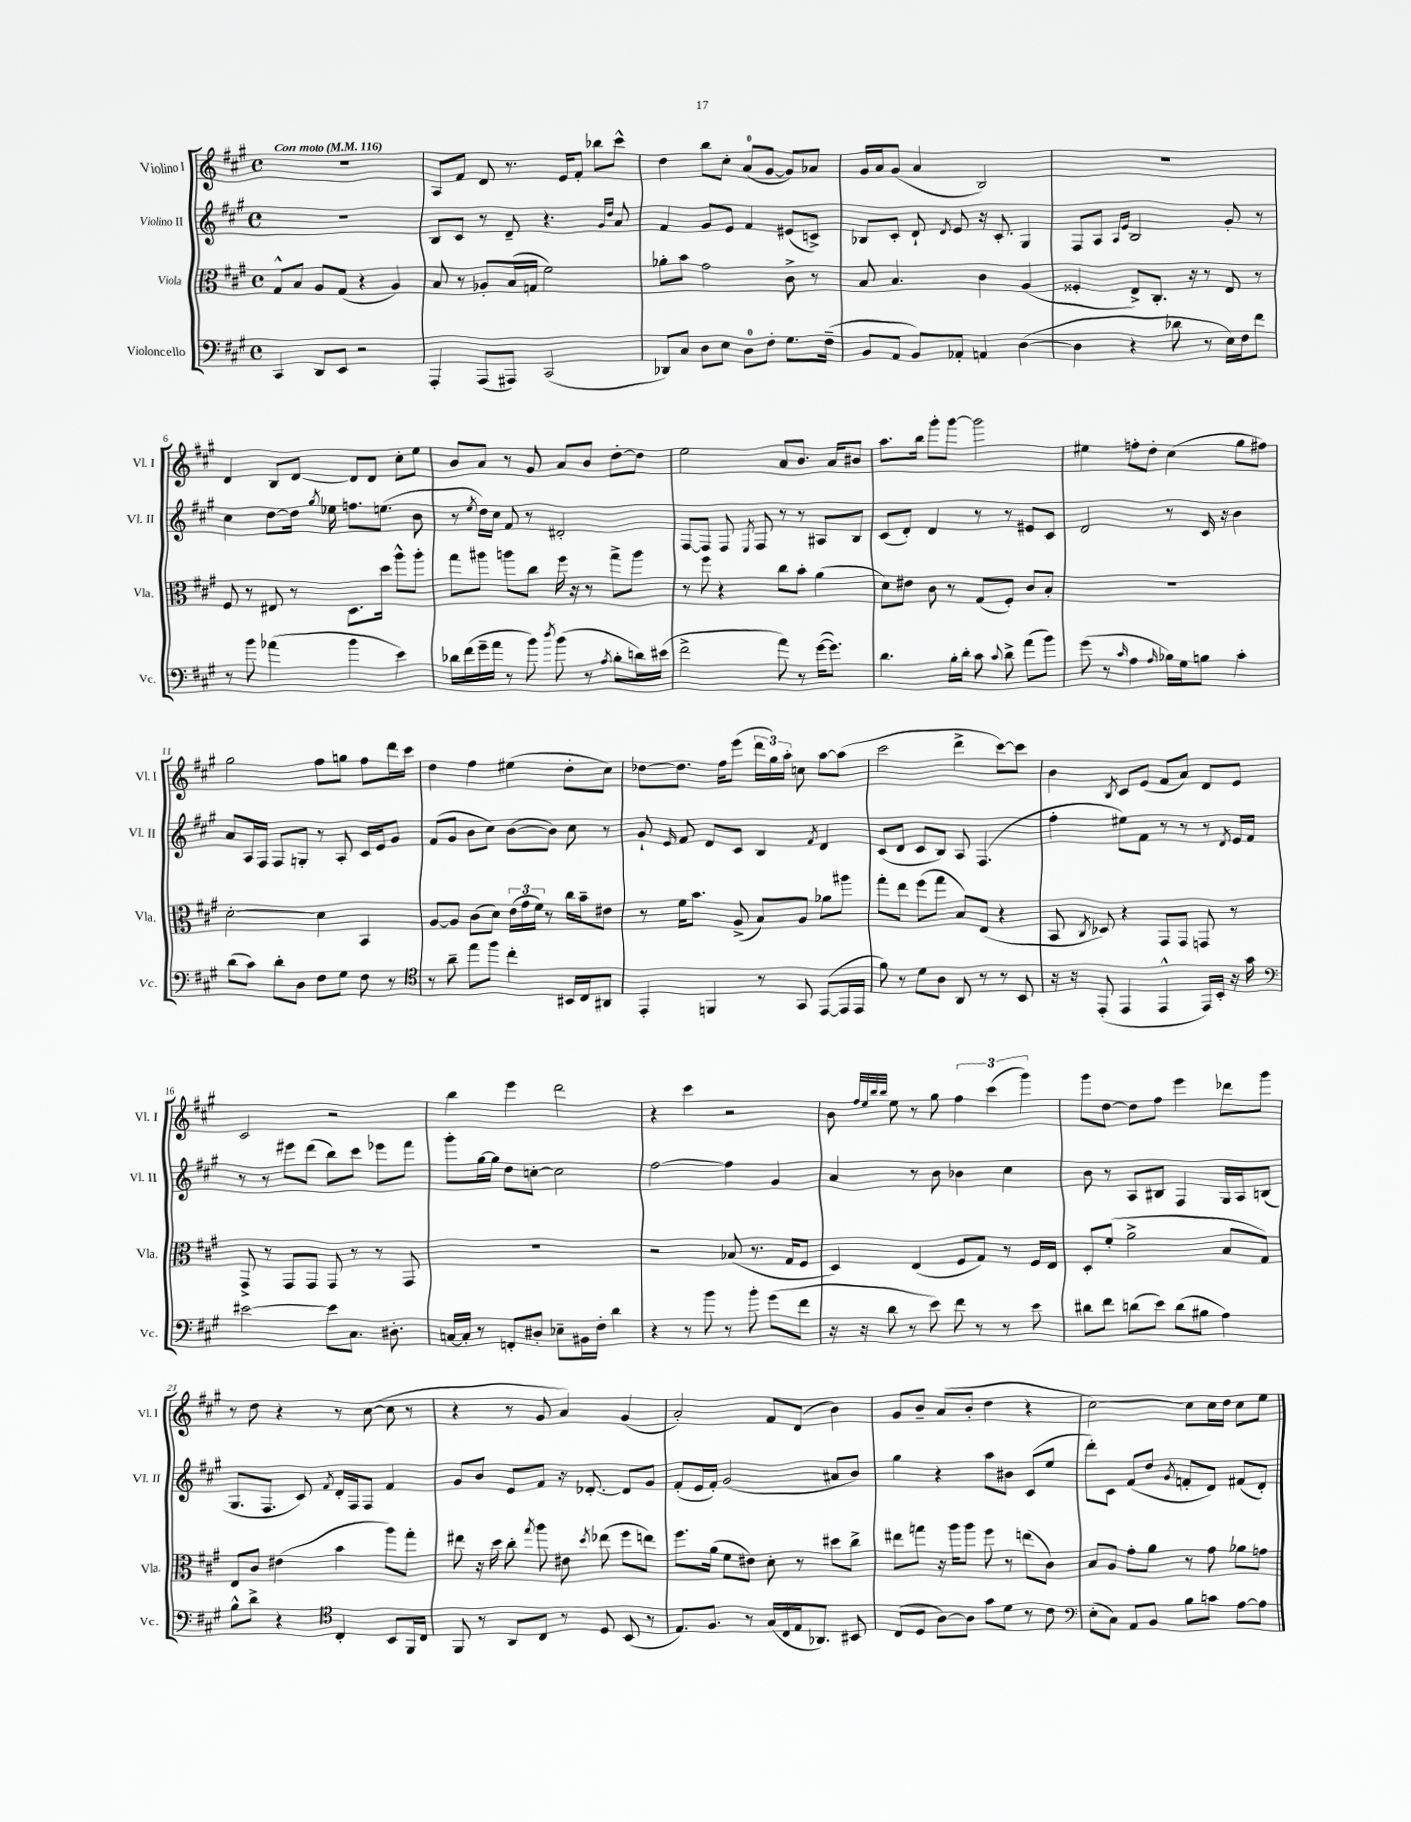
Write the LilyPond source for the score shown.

<<
\new StaffGroup <<
\new Staff = "s0" \with { instrumentName = "Violino I" shortInstrumentName = "Vl. I" } {
    \clef treble \key a \major \defaultTimeSignature \time 4/4 \tempo "Con moto" 4 = 116
    \autoBeamOff R1 |
    a8[ fis'8] d'8 r8. e'16[ fis'8]-. bes''8[ cis'''8]-^ |
    d''4 b''8[ cis''8]-. a'8[-0( gis'8]~ gis'8[) aes'8] |
    gis'16[ a'16 gis'8]( a'4 b2) |
    R1 |
    d'4 b8[ d'8]~ d'8[ d'8] cis''8[-. e''8] |
    b'8[ a'8] r8 gis'8 a'8[ b'8] d''8[~-. d''8] |
    e''2 a'8[ b'8.] a'16[ bis'8] |
    a''8.[ b''16] gis'''8[-. gis'''8]~ gis'''2 |
    eis''4 f''8[-. d''8]-. cis''4( gis''8[ fis''8]) |
    gis''2 fis''8[ g''8] fis''8[ d'''16 cis'''16] |
    d''4 fis''4 eis''4( d''8[-. cis''8]) |
    des''8[~ des''8.] fis''16[ e'''8]( \tuplet 3/2 { d'''16[ gis''16) a''16]-. } c''8 a''8[~ a''8]( |
    cis'''2 d'''4-> cis'''8[~) cis'''8] |
    b'4 \acciaccatura { b8 } cis'8[ e'8]( fis'8[ a'8]) d'8[ e'8] |
    cis'2 r2 |
    b''4 e'''4 d'''2 |
    r4 cis'''4 r2 |
    b'8 \grace { fis''32[ e''32 b''32 b''32] } e''8 r8 gis''8 \tuplet 3/2 { fis''4 cis'''4( gis'''4) } |
    gis'''8[ d''8]~ d''8[ fis''8] e'''4 des'''8[ gis'''8] |
    r8 d''8 r4 r8 cis''8~( cis''8 r8 |
    r4 r8 gis'8 a'4) gis'4( |
    a'2-.) fis'8[ d'8]( b'4) |
    gis'8[ b'8]-- a'8[( b'8]-. d''4 r4 |
    cis''2~) cis''8[ cis''16 d''16] cis''8[ e''8] \bar "|." |
}
\new Staff = "s1" \with { instrumentName = "Violino II" shortInstrumentName = "Vl. II" } {
    \clef treble \key a \major \defaultTimeSignature \time 4/4
    \autoBeamOff R1 |
    b8[ cis'8] r8 d'8-- r4. \grace { gis'16[ d''16] } a'8 |
    fis'4 gis'8[ e'8] fis'4 eis'8[( c'8]->) |
    bes8[ cis'8]-. d'8-! \acciaccatura { d'8 } e'8 r16 cis'8.-. gis4 |
    fis8[ a8] \grace { a16[ e'16] } b2 gis'8-. r8 |
    cis''4 d''8[~ d''16] \acciaccatura { gis''8 } ees''16 f''8.[ e''8.]( b'8 |
    r8 \acciaccatura { e''8 } d''16[) cis''16] fis'8 r8 dis'2-. |
    fis8[~ fis8] fis8 \acciaccatura { e8 } fis8 r8 r8 ais8[ b8] |
    cis'8[( d'8]-.) d'4 r8 r8 eis'8[ cis'8] |
    d'2 r8 cis'16 r16 b'4 |
    a'8[ a16 fis16] fis8[ g8]-. r8 a8-. cis'16[ e'16 gis'8] |
    fis'8[( gis'8] b'8[ cis''8]) b'8[~( b'8]) cis''8 r8 |
    gis'8-! \grace { e'16 } fis'8 d'8[ cis'8] b4 \acciaccatura { fis'8 } d'4 |
    cis'8[( d'8] cis'8[ b8]) a8 fis4.( |
    fis''4-. eis''8[) fis'8] r8 r8 r8 \acciaccatura { d'8 } e'16[ fis'16] |
    r8 r8 eis'''8[ d'''8]( b''8[) cis'''8] ees'''8[ fis'''8] |
    gis'''8[-. gis''16~ gis''16] d''8[ c''8]~-. c''2 |
    fis''2~ fis''4 gis'4 |
    a'4 r8 b'8 bes'4 cis''4 |
    b'8 r8 a8[ bis8] fis4 gis16[ a16 b8]( |
    gis8.[ fis8.] cis'8) \acciaccatura { fis'8 } d'16[-. fis16 fis8] fis'4 |
    gis'8[ b'8] e'8[ fis'8] r16 des'8.~-. des'8[ gis'8] |
    fis'8[-.( e'16 fis'16]-.) gis'2( ais'8[ b'8]) |
    gis''4 r4 a''8[ bis'8] cis'8[( e''8] |
    d'''8[-.) cis'8] fis'8[( d''8] \acciaccatura { gis'8 } f'8[-. d'8]) fis'8[( d'8]-.) \bar "|." |
}
\new Staff = "s2" \with { instrumentName = "Viola" shortInstrumentName = "Vla." } {
    \clef alto \key a \major \defaultTimeSignature \time 4/4
    \autoBeamOff gis8[-^ b8] a8[ gis8]( r4 a4) |
    b8 r8 aes8[-. b16( g16] fis'2) |
    aes'8[-. b'8] gis'2 cis'8-> r8 |
    b8 b4. cis'4 a4( |
    fisis4-. e8[->) cis8.]-. r16 r8 e8 r8 |
    fis8 r8 eis8 r8 d8.[ d''16] a''8[-^ a''8]-. |
    gis''8[ ais''8] a''8[ cis''8] fis''16 r16 r8 gis''8[-> a''8] |
    r8 fis''8 r4 cis''8[ b'8]-. a'4( |
    d'8[) eis'8] cis'8 r8 gis8[( fis8]-.) cis'8[ b8]-. |
    R1 |
    d'2~-. d'4 b,4 |
    a8[~ a8] cis'8[( d'8]) \tuplet 3/2 { e'16[( gis'16 fis'16]) } r8 cis''16[ b'16-- eis'8] |
    r8 fis'16[ b'8.] a8->( b8[) a8] aes'8[ ais''8] |
    gis''8[-. e''8] fis''8[( gis''8] b8[) e8]( r4 |
    b,8 \acciaccatura { cis8 } des8) r4 gis,8[ gis,8] g,8 r8 |
    gis,8-> r8 gis,8[ gis,8] gis,8 r8 r8 gis,8 |
    R1 |
    r2 bes8( r8. gis16[ fis8] |
    d4) e4( fis8[ gis8]) r8 fis16[ e16] |
    d8[-. fis'8]-.( a'2-> b8[ gis8]) |
    e8[ cis'8] eis'4( b'4 a''8[) gis''8]-. |
    eis''8 r16 d''16 cis''8-. \acciaccatura { gis''8 } a''8 eis'8 \acciaccatura { d''8 } ees''8( fis''8[ e''8]) |
    fis''8.[ a'16]( fis'8[ eis'8]) d'8-. r8 dis''8[ cis''8]-> |
    eis''8[ g''8] r16 a''16[ a''8] fis''8 r8 e''8[( cis'8]) |
    b8[ a8] gis'8[-. a'8] r8 gis'8 aes'8[ g'8] \bar "|." |
}
\new Staff = "s3" \with { instrumentName = "Violoncello" shortInstrumentName = "Vc." } {
    \clef bass \key a \major \defaultTimeSignature \time 4/4
    \autoBeamOff cis,4 d,8[ e,8] r2 |
    a,,4-. a,,8[( ais,,8]) cis,2( |
    des,8[) cis8] d8[ e8] d8[-0 fis8]-. gis8.[ fis16]--( |
    b,8[ a,8] b,8[) aes,8]-. a,4 d4~( |
    d4 r4 des'8 r8 e16[) fis16 fis'8] |
    r8 b'8 aes'4( b'4 e'4) |
    des'16[ fis'16( gis'16-- a'16] r8 b'8) \acciaccatura { d''8 } b'8( r8 \acciaccatura { a8 } b8[-. d'16) eis'16]( |
    fis'2-> a'8) r8 gis'16[~( gis'8.]) |
    d'4. b16[-. d'16]-. cis'8 \appoggiatura { cis'8 } d'8-> a'8[( b'8]) |
    gis'8( r8 \grace { cis'16 } a4 \grace { a16 } bes16[) gis16 b8] cis'4-. |
    d'8[( cis'8]) d'8[-. d8] fis8[ gis8] fis8 r8 |
    \clef tenor r8 a'8-- e''8[ fis''8] cis''4-. bis,16[ cis16 ais,8] |
    e,4-. f,4 r8 gis,8 e,8[~( e,16 e,16] |
    fis'8) r8 d'8[ a8] a,8 r8 r8 b,8 |
    r16 r16 e,8-.( e,4 e,4-^ e,16[) b,16]-. r16 gis'16 |
    \clef bass eis'2~ eis'8[ cis8.] dis8.-. |
    c16[~ c16]-. r8 f,8[-. dis8]-. ees8[-- bis,16 fis16]-. d'4 |
    r4 r8 b'8 r8 b'8-. gis'8[( fis'8] |
    r16 r16 d'8 r8 e'8) fis'8 r8 r8 e'8 |
    dis'8[ fis'8] d'8[( e'8]) d'8[( bis8] a4) |
    b8[-^ d'8]-> r4 \clef tenor cis4-. b,8[ fis,16 cis16] |
    fis,8 r8 a,8[ cis8] r8 d8 b,8( r8 |
    e8.[) fis8.] r8 gis16[( cis16 e16 aes,8.]) bis,8 |
    cis8[( d8] a8[~) a8] gis'8[ d'8] r8 cis'8 |
    \clef bass e8[-.( cis8]) a,8[ b,8] b8[ c'8] a8[~ a8] \bar "|." |
}
>>
>>
